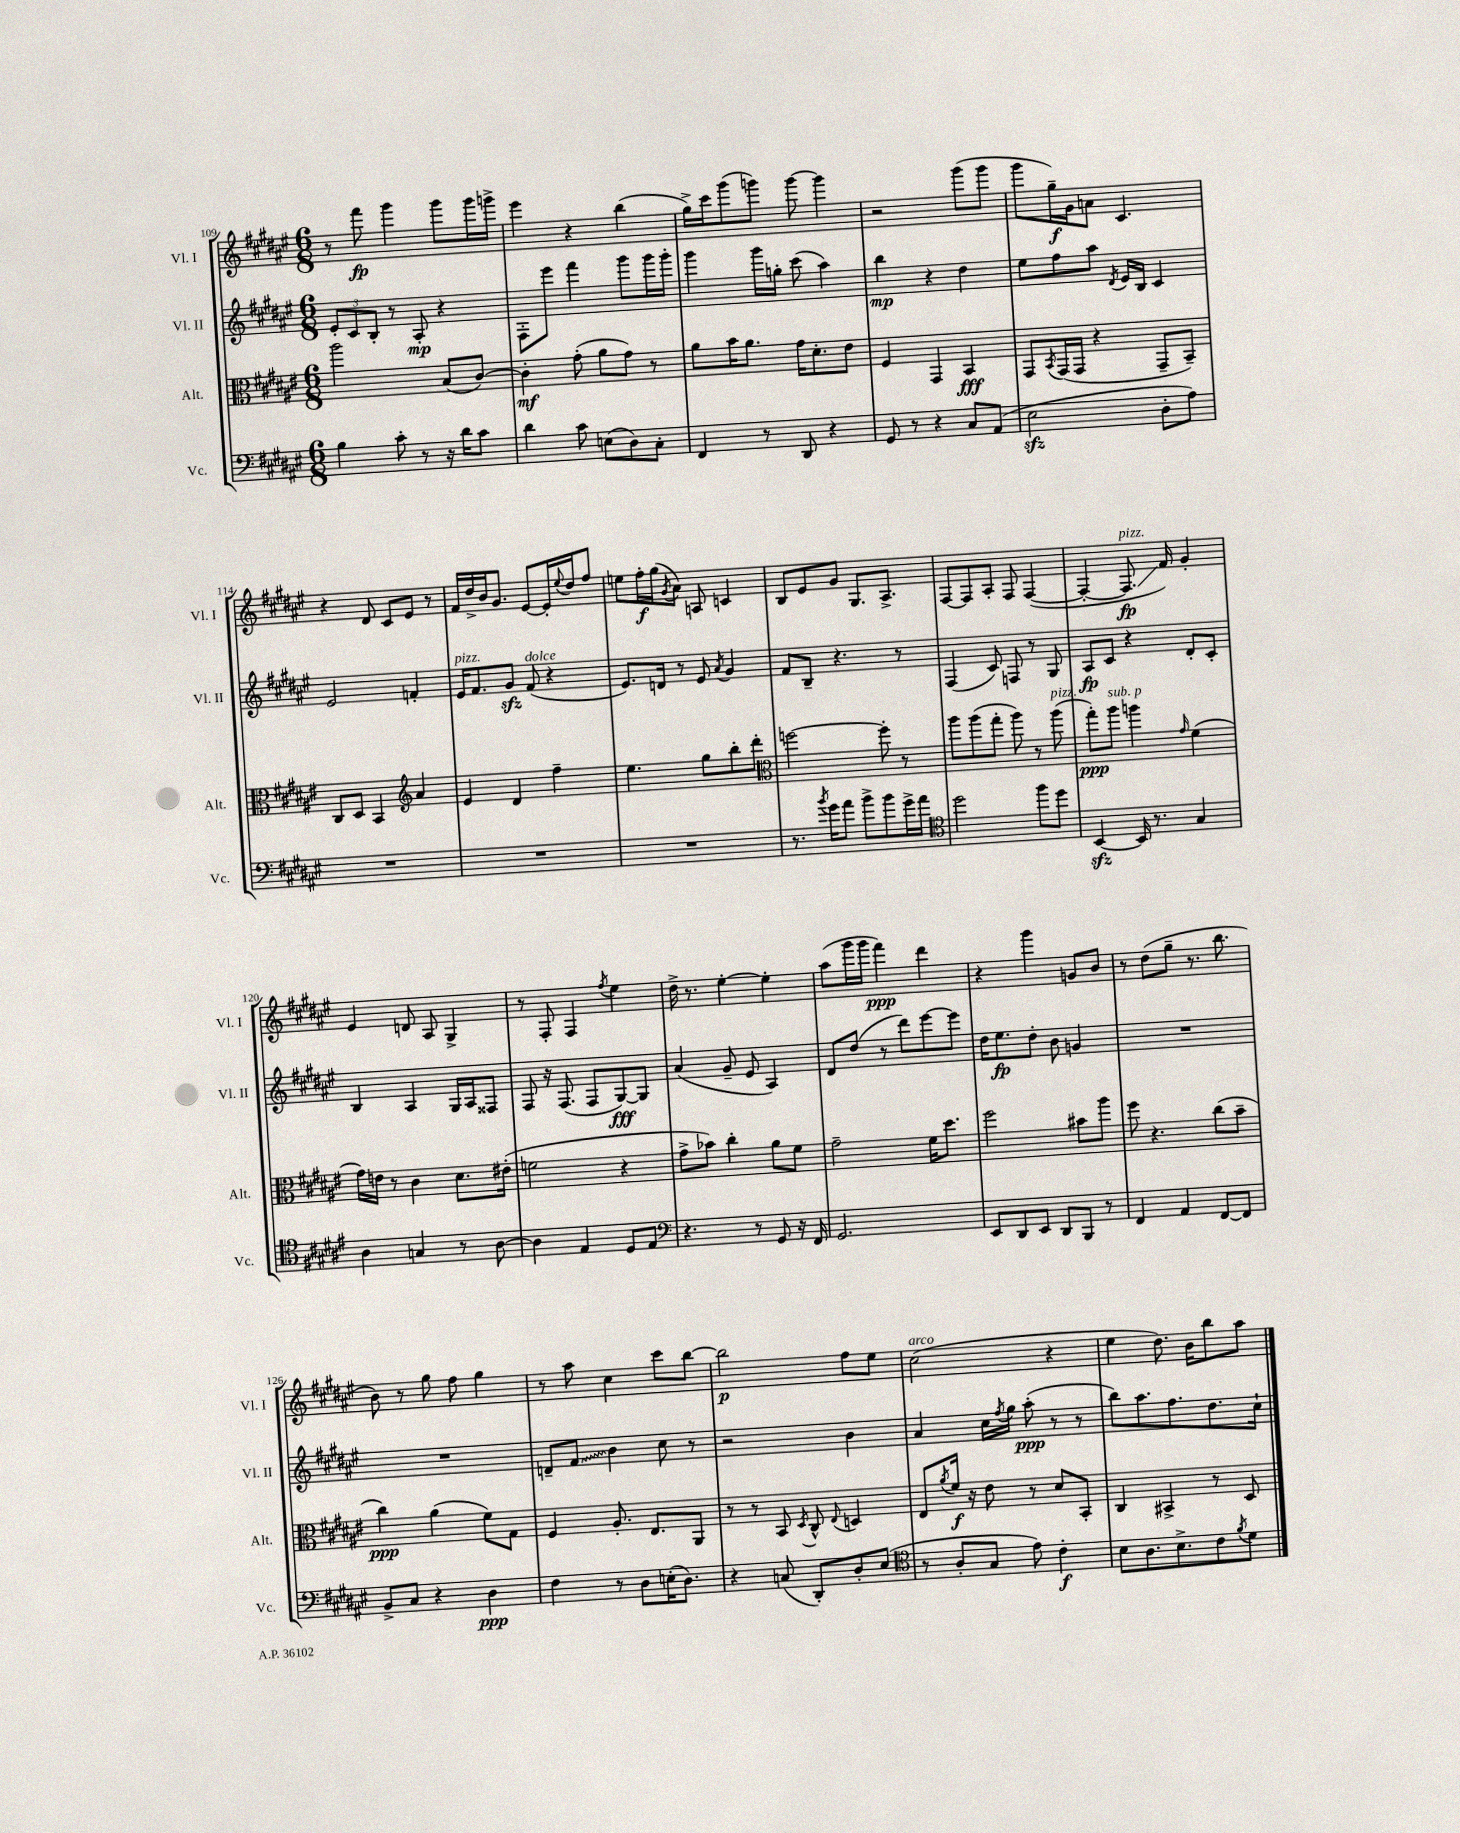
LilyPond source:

<<
\new StaffGroup <<
\new Staff = "s0" \with { instrumentName = "Vl. I" shortInstrumentName = "Vl. I" } {
    \clef treble \key fis \major \numericTimeSignature \time 6/8
    r8 fis'''8\fp gis'''4 gis'''8 gis'''16 g'''16-> |
    eis'''4 r4 b''4( |
    gis''16->) cis'''16 gis'''8( g'''8) g'''8~ g'''4 |
    r2 gis'''8( gis'''8 |
    gis'''8 gis''16--\f) gis'16 a'8 cis'4. |
    r4 dis'8 cis'8 eis'8 r8 |
    fis'16 dis''16-> b'16 gis'8. eis'8~ eis'16-. \appoggiatura { eis''8 } dis''16 fis''8 |
    e''8 fis''16-.\f gis''16( \acciaccatura { gis'8 } ais'8) a8 c'4 |
    b8 eis'8 gis'8 gis8. ais8.-> |
    fis8~ fis8 ais8-. fis8 fis4~( |
    fis4~-. fis8.\glissando\fp^\markup { \italic "pizz." } fis'16) gis'4-. |
    eis'4 d'8 ais8 gis4-> |
    r8 fis8-. fis4 \acciaccatura { fis''8 } eis''4 |
    dis''16-> r8. eis''4~-. eis''4-. |
    ais''8( gis'''16 gis'''16 fis'''4\ppp) dis'''4 |
    r4 gis'''4 g'8 b'8 |
    r8 dis''8( gis''8-- r8. b''8. |
    b'8) r8 gis''8 fis''8 gis''4 |
    r8 ais''8 cis''4 cis'''8 b''8~ |
    b''2\p fis''8 eis''8 |
    cis''2^\markup { \italic "arco" }( r4 |
    eis''4 dis''8.) b'16 b''8 ais''8 \bar "|." |
}
\new Staff = "s1" \with { instrumentName = "Vl. II" shortInstrumentName = "Vl. II" } {
    \clef treble \key fis \major \numericTimeSignature \time 6/8
    \tuplet 3/2 { eis'8-. cis'8 b8-. } r8 ais8-.\mp r4 |
    fis8-. eis'''8 fis'''4 gis'''8 gis'''16 gis'''16-. |
    gis'''4 gis'''16 g''16-. cis'''8( ais''4) |
    b''4\mp r4 dis''4 |
    eis''8 fis''8 ais''8 \acciaccatura { dis'8 } eis'16 b16 cis'4 |
    eis'2 f'4-. |
    eis'16^\markup { \italic "pizz." } fis'8. gis'8\sfz fis'8^\markup { \italic "dolce" }( r4 |
    eis'8.) d'16 r8 eis'8 \acciaccatura { ais'8 } gis'4 |
    fis'8 b8-- r4. r8 |
    fis4( cis'8) f8 r8 gis8 |
    ais8\fp cis'8 r4 dis'8-. cis'8-. |
    b4 ais4 gis16 ais16 fisis8 |
    fis8 r16 fis8.( fis8 gis8~\fff) gis8 |
    ais'4( gis'8-- eis'8 ais4) |
    dis'8 dis''8( r8 dis'''8) eis'''8~ eis'''8 |
    dis''16 eis''8.\fp dis''8-. b'8 g'4 |
    R2. |
    R2. |
    d'8-- \once \override Glissando.style = #'zigzag fis'8\glissando b'4 cis''8 r8 |
    r2 b'4 |
    ais'4 cis''16 \acciaccatura { fis''8 } gis''16 ais''8-.\ppp( r8 r8 |
    b''8) ais''8. fis''8. dis''8. cis''16-! \bar "|." |
}
\new Staff = "s2" \with { instrumentName = "Alt." shortInstrumentName = "Alt." } {
    \clef alto \key fis \major \numericTimeSignature \time 6/8
    ais''2 b8( cis'8~) |
    cis'4-.\mf gis'8-.( ais'8 gis'8) r8 |
    ais'8 b'16 ais'8. gis'16 dis'8.-. eis'8 |
    fis4 gis,4 b,4\fff |
    gis,8 \acciaccatura { b,8 } gis,16( gis,16 r4 gis,8-- b,8--) |
    cis8 dis8 b,4 \clef treble ais'4 |
    eis'4 dis'4 fis''4-- |
    eis''4. gis''8 b''8-. dis'''8-. |
    \clef alto f''2~ f''8-. r8 |
    ais''8 ais''8( gis''8-. ais''8) r8 ais''8^\markup { \italic "pizz." }( |
    gis''8-.\ppp) ais''8^\markup { \italic "sub. p" } a''4 \grace { gis'16 } fis'4( |
    gis'16) e'16 r8 cis'4 dis'8. eis'16-.( |
    f'2 r4 |
    gis'8-> bes'8) cis''4-. ais'8 fis'8 |
    gis'2-- fis'16 dis''8. |
    fis''2 bis'8 ais''8 |
    fis''8 r4. cis''8( b'8-- |
    cis''4\ppp) ais'4( fis'8) gis8 |
    fis4 ais8.-. eis8. ais,8 |
    r8 r8 b,8 \acciaccatura { dis8 } cis8-^ \appoggiatura { eis8 } d4 |
    eis8 \acciaccatura { ais'8 } fis'16\f r16 eis'8 r8 dis'8 b,8-. |
    cis4 bis,4-> r8 dis8 \bar "|." |
}
\new Staff = "s3" \with { instrumentName = "Vc." shortInstrumentName = "Vc." } {
    \clef bass \key fis \major \numericTimeSignature \time 6/8
    b4 cis'8-. r8 r16 dis'16 cis'8 |
    dis'4 cis'8 e8( dis8) cis8-. |
    fis,4 r8 dis,8 r4 |
    gis,8 r8 r4 cis8 ais,8( |
    eis2\sfz dis8-. ais8) |
    R2. |
    R2. |
    R2. |
    r8. \acciaccatura { b'8 } gis'16 ais'8 b'8-> b'8 gis'16-> ais'16 |
    \clef tenor dis''2 fis''8 dis''8 |
    b,4~\sfz b,16 r8. gis4 |
    ais4 g4 r8 ais8~ |
    ais4 eis4 dis8 eis8 |
    \clef bass r4. r8 gis,8 r16 fis,16 |
    gis,2. |
    eis,8 dis,8 eis,8 dis,8 b,,8 r8 |
    fis,4 ais,4 fis,8~ fis,8 |
    b,8-> cis8 r4 dis4\ppp |
    fis4 r8 dis8 e16-.( dis8.) |
    r4 c8( dis,8-.) dis8-. eis8( |
    \clef tenor r8 ais8-. gis8 eis'8) cis'4-.\f |
    b8 ais8. b8.-> cis'8 \acciaccatura { fis'8 } dis'8 \bar "|." |
}
>>
>>
\layout { \context { \Score currentBarNumber = #109 } }
